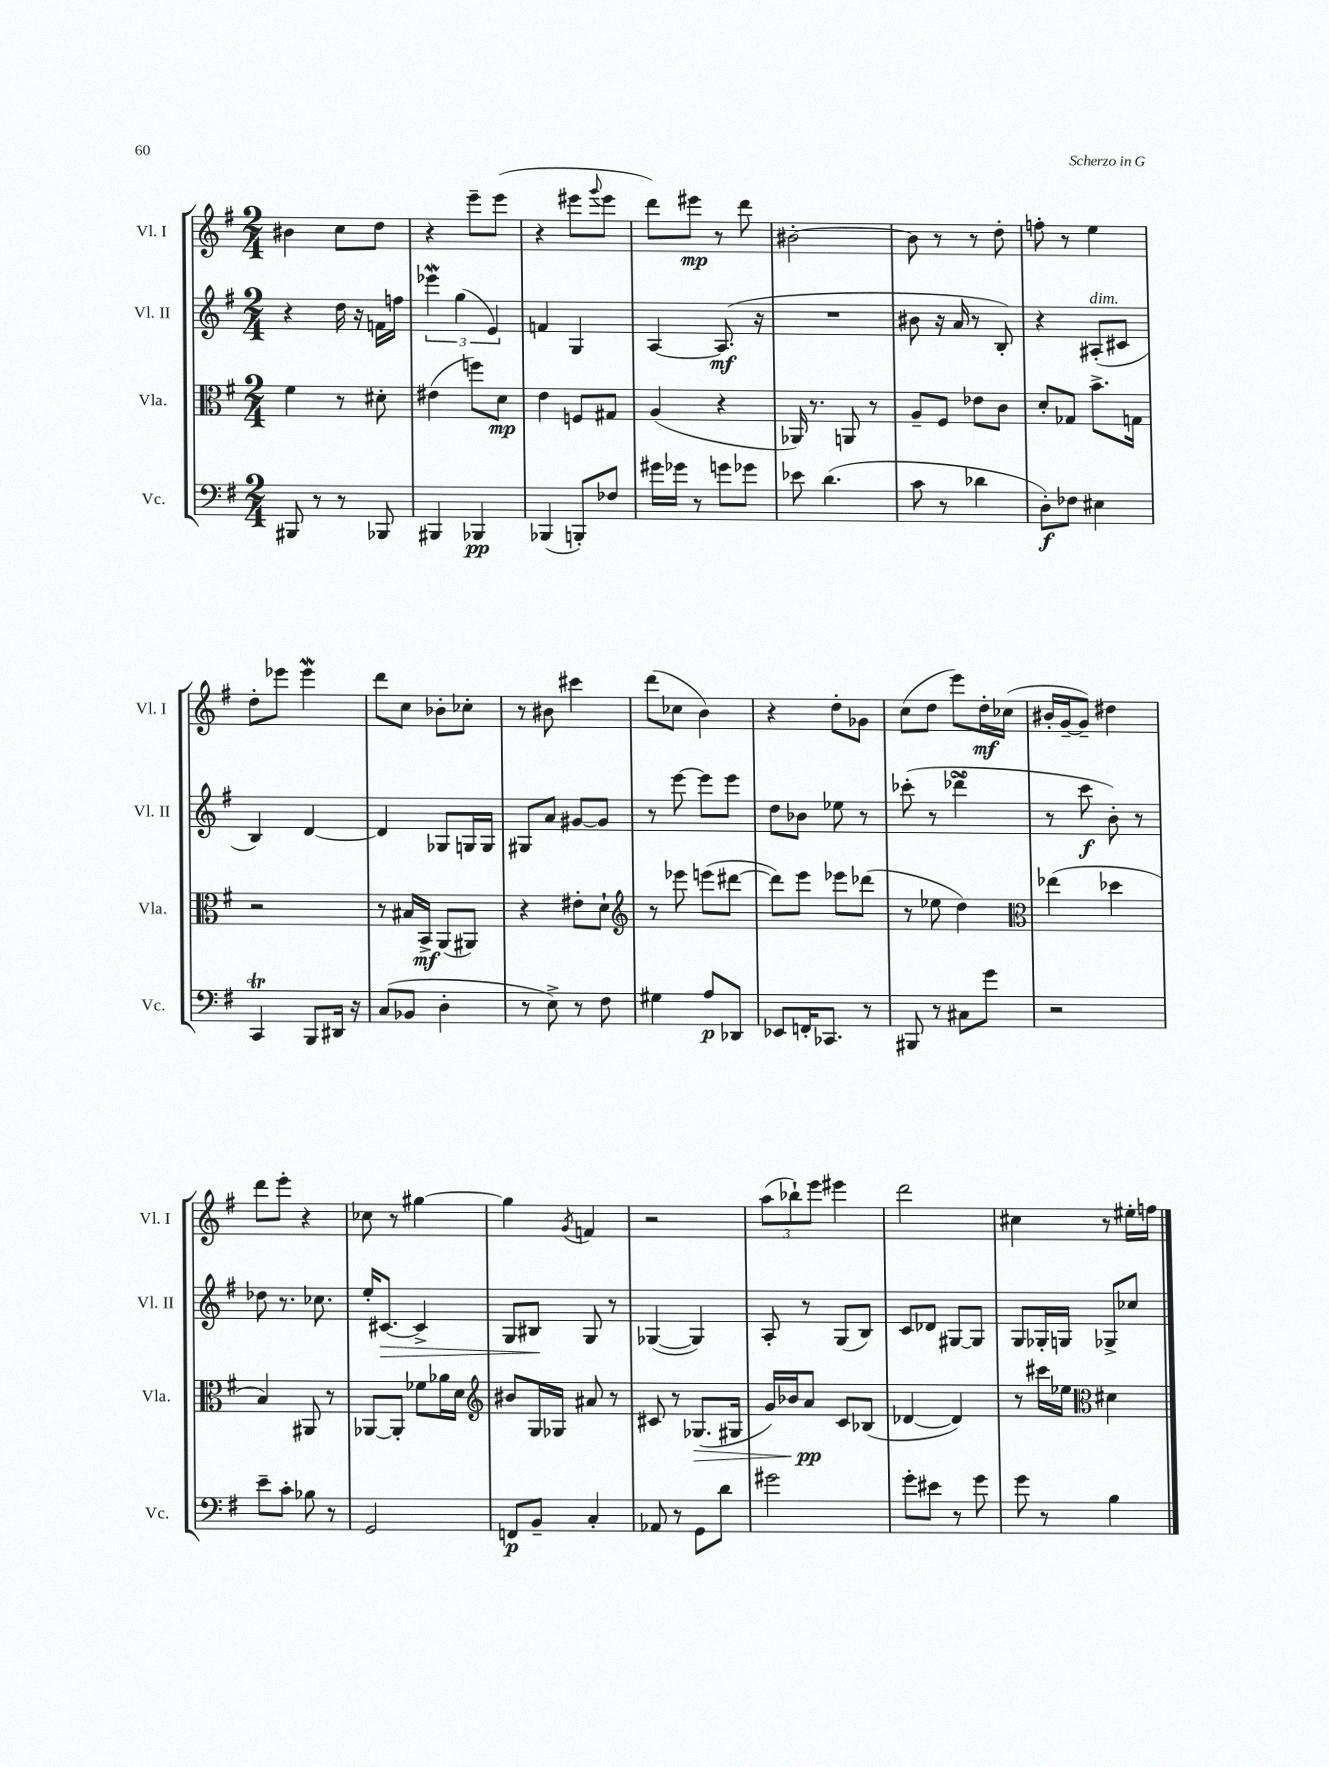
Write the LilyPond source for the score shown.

<<
\new StaffGroup <<
\new Staff = "s0" \with { instrumentName = "Vl. I" shortInstrumentName = "Vl. I" } {
    \clef treble \key g \major \numericTimeSignature \time 2/4
    bis'4 c''8 d''8 |
    r4 e'''8-- e'''8( |
    r4 eis'''8 \appoggiatura { g'''8 } eis'''8 |
    d'''8) eis'''8\mp r8 d'''8 |
    bis'2~-. |
    bis'8 r8 r8 d''8-. |
    f''8-. r8 e''4 |
    d''8-. ees'''8 ees'''4\mordent |
    d'''8 c''8 bes'8-. ces''8-. |
    r8 bis'8 cis'''4 |
    d'''8( ces''8 b'4) |
    r4 d''8-. ges'8 |
    c''8( d''8 e'''8) d''16-.\mf ces''16( |
    bis'16-. g'16~-- g'8--) dis''4 |
    d'''8 e'''8-. r4 |
    ces''8 r8 gis''4~ |
    gis''4 \acciaccatura { g'8 } f'4 |
    r2 |
    \tuplet 3/2 { a''8( bes''8-!) e'''8 } eis'''4 |
    d'''2 |
    cis''4 r8 eis''16-. f''16 \bar "|." |
}
\new Staff = "s1" \with { instrumentName = "Vl. II" shortInstrumentName = "Vl. II" } {
    \clef treble \key g \major \numericTimeSignature \time 2/4
    r4 d''16 r16 f'16 f''16 |
    \tuplet 3/2 { ees'''4\mordent g''4( e'4) } |
    f'4 g4 |
    a4~ a8.\mf( r16 |
    R2 |
    bis'8 r16 a'16 r8 b8-.) |
    r4 ais8-.^\markup { \italic "dim." }( cis'8 |
    b4) d'4~ |
    d'4 ges8 g16 g16 |
    gis8 a'8 gis'8~ gis'8 |
    r8 e'''8~ e'''8 e'''8 |
    d''8 bes'8 ees''8 r8 |
    ces'''8-.( r8 des'''4->\turn |
    r8 c'''8\f b'8-.) r8 |
    des''8 r8. ces''8. |
    e''16-. cis'8.~\> cis'4-> |
    g8 bis8\! g8 r8 |
    ges4~( ges4) |
    a8-. r8 g8( b8) |
    c'8 des'8 gis8~ gis8 |
    g8 ges16-. g16 ges8-> ces''8 \bar "|." |
}
\new Staff = "s2" \with { instrumentName = "Vla." shortInstrumentName = "Vla." } {
    \clef alto \key g \major \numericTimeSignature \time 2/4
    fis'4 r8 dis'8-. |
    eis'4( f''8) d'8\mp |
    e'4 f8 gis8 |
    a4( r4 |
    aes,16) r8. a,8 r8 |
    a8-- fis8 ees'8 c'8 |
    d'8-. ges8 b'8.-> g16 |
    r2 |
    r8 bis16 b,16->\mf a,8( ais,8) |
    r4 eis'8-. d'8-! |
    \clef treble r8 ees'''8 e'''8( dis'''8~ |
    dis'''8) e'''8 ees'''8 des'''8( |
    r8 ees''8 d''4) |
    \clef alto ees''4( des''4 |
    b4) ais,8 r8 |
    aes,8~ aes,8-. fes'8 aes'16 d'16 |
    \clef treble bis'8 g16 ges16 ais'8 r8 |
    cis'8 r8 ges8.\>( gis16 |
    g'16) bes'16 a'8\pp\! c'8 bes8( |
    des'4~ des'4) |
    r8 cis'''16 ees''16 \clef alto dis'4 \bar "|." |
}
\new Staff = "s3" \with { instrumentName = "Vc." shortInstrumentName = "Vc." } {
    \clef bass \key g \major \numericTimeSignature \time 2/4
    bis,,8 r8 r8 bes,,8 |
    bis,,4 bes,,4\pp |
    bes,,4( b,,8-.) fes8 |
    gis'16 ges'16 r8 g'8 ges'8 |
    ees'8 d'4.( |
    c'8 r8 des'4 |
    d8-.\f) fes8 eis4 |
    c,4\trill b,,8 dis,16 r16 |
    c8( bes,8 d4-. |
    r8 e8->) r8 fis8 |
    gis4 a8\p des,8 |
    ees,8 f,16-. ces,8. r8 |
    bis,,8 r8 cis8 g'8 |
    r2 |
    e'8-- c'8-. bes8 r8 |
    g,2 |
    f,8\p b,8-- c4-. |
    aes,8 r8 g,8 d'8 |
    gis'2 |
    g'8-. eis'8 r8 g'8 |
    g'8 r8 b4 \bar "|." |
}
>>
>>
\layout { \context { \Score \remove "Bar_number_engraver" } }
